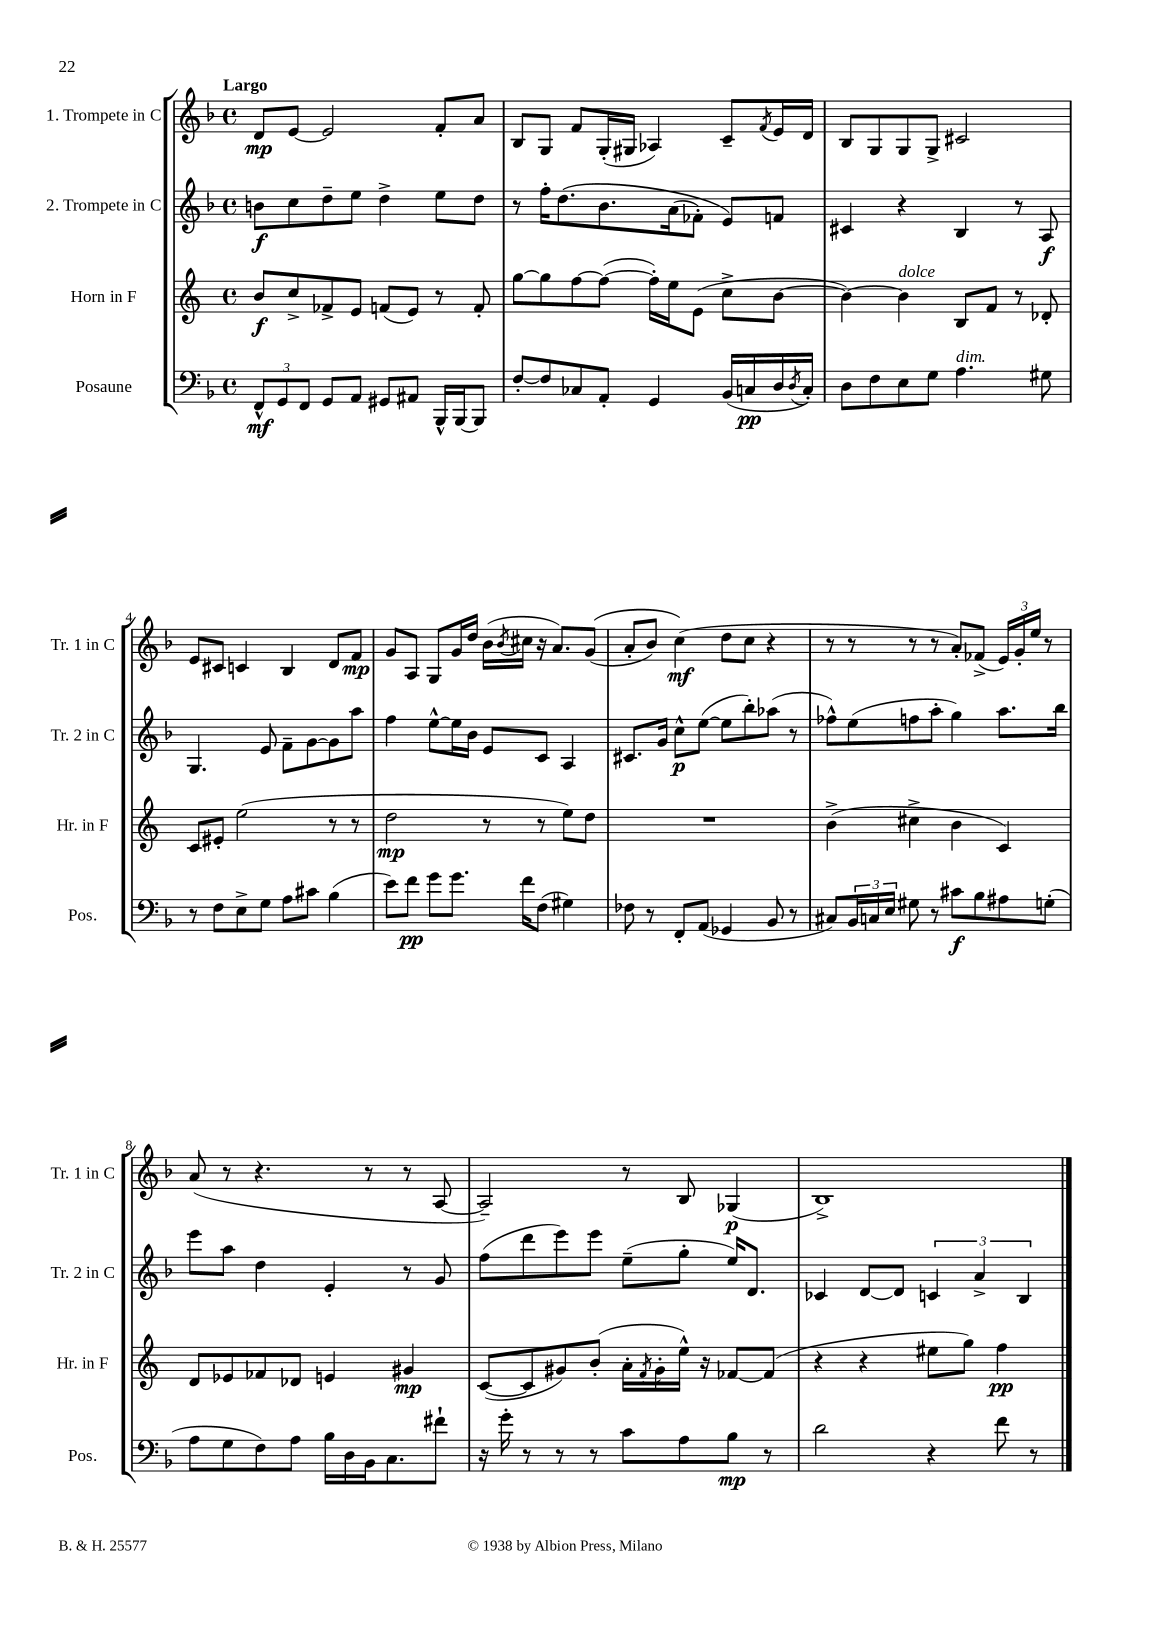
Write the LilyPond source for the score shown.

<<
\new StaffGroup <<
\new Staff = "s0" \with { instrumentName = "1. Trompete in C" shortInstrumentName = "Tr. 1 in C" } {
    \clef treble \key f \major \defaultTimeSignature \time 4/4 \tempo "Largo"
    d'8\mp e'8~ e'2 f'8-. a'8 |
    bes8 g8 f'8 g16-.( gis16 aes4) c'8-- \acciaccatura { f'8 } e'16 d'16 |
    bes8 g8 g8 g8-> cis'2 |
    e'8 cis'8 c'4 bes4 d'8 f'8\mp |
    g'8 a8 g8 g'16 d''16 bes'16( \acciaccatura { bes'8 } cis''16 r16 a'8.) g'8(\( |
    a'8-. bes'8) c''4\mf(\) d''8 c''8 r4 |
    r8 r8 r8 r8 a'8-.) fes'8->( \tuplet 3/2 { e'16) g'16-. e''16 } r8 |
    a'8( r8 r4. r8 r8 a8~ |
    a2--) r8 bes8 ges4\p( |
    bes1->) \bar "|." |
}
\new Staff = "s1" \with { instrumentName = "2. Trompete in C" shortInstrumentName = "Tr. 2 in C" } {
    \clef treble \key f \major \defaultTimeSignature \time 4/4
    b'8\f c''8 d''8-- e''8 d''4-> e''8 d''8 |
    r8 f''16-. d''8.\( bes'8. a'16( fes'8-.) e'8\) f'8 |
    cis'4 r4 bes4 r8 a8\f |
    g4. e'8 f'8-- g'8~ g'8 a''8 |
    f''4 e''8~-^ e''16 bes'16 e'8 c'8 a4 |
    cis'8. g'16 c''8-^\p e''8~( e''8 bes''8-.) aes''8( r8 |
    fes''8-^) e''8( f''8 a''8-. g''4) a''8. bes''16 |
    e'''8 a''8 d''4 e'4-. r8 g'8 |
    f''8( d'''8 e'''8) e'''8 e''8--( g''8-. e''16) d'8. |
    ces'4 d'8~ d'8 \tuplet 3/2 { c'4 a'4-> bes4 } \bar "|." |
}
\new Staff = "s2" \with { instrumentName = "Horn in F" shortInstrumentName = "Hr. in F" } {
    \clef treble \key c \major \defaultTimeSignature \time 4/4
    b'8\f c''8-> fes'8-> e'8 f'8( e'8) r8 f'8-. |
    g''8~ g''8 f''8~ f''8~( f''16-.) e''16 e'8( c''8-> b'8~ |
    b'4~) b'4^\markup { \italic "dolce" } b8 f'8 r8 des'8-. |
    c'8 eis'8-. e''2( r8 r8 |
    d''2\mp r8 r8 e''8) d''8 |
    R1 |
    b'4->( cis''4-> b'4 c'4) |
    d'8 ees'8 fes'8 des'8 e'4 gis'4\mp |
    c'8~( c'8 gis'8) b'8-.( a'16-. \acciaccatura { f'8 } gis'16-. e''16-^) r16 fes'8~ fes'8( |
    r4 r4 eis''8 g''8) f''4\pp \bar "|." |
}
\new Staff = "s3" \with { instrumentName = "Posaune" shortInstrumentName = "Pos." } {
    \clef bass \key f \major \defaultTimeSignature \time 4/4
    \tuplet 3/2 { f,8-^\mf g,8 f,8 } g,8 a,8 gis,8 ais,8 bes,,16-^ bes,,16~ bes,,8 |
    f8~-. f8 ces8 a,8-. g,4 bes,16( c16\pp d16 \acciaccatura { d8 } c16-.) |
    d8 f8 e8 g8 a4.^\markup { \italic "dim." } gis8 |
    r8 f8 e8-> g8 a8 cis'8 bes4( |
    e'8) f'8\pp g'8 g'8. f'16 f8( gis4) |
    fes8 r8 f,8-. a,8( ges,4 bes,8 r8 |
    cis8) \tuplet 3/2 { bes,16 c16 e16 } gis8 r8 cis'8\f bes8 ais8 g8-.( |
    a8 g8 f8) a8 bes16 d16 bes,16 c8. fis'8-! |
    r16 g'16-. r8 r8 r8 c'8 a8 bes8\mp r8 |
    d'2 r4 f'8 r8 \bar "|." |
}
>>
>>
